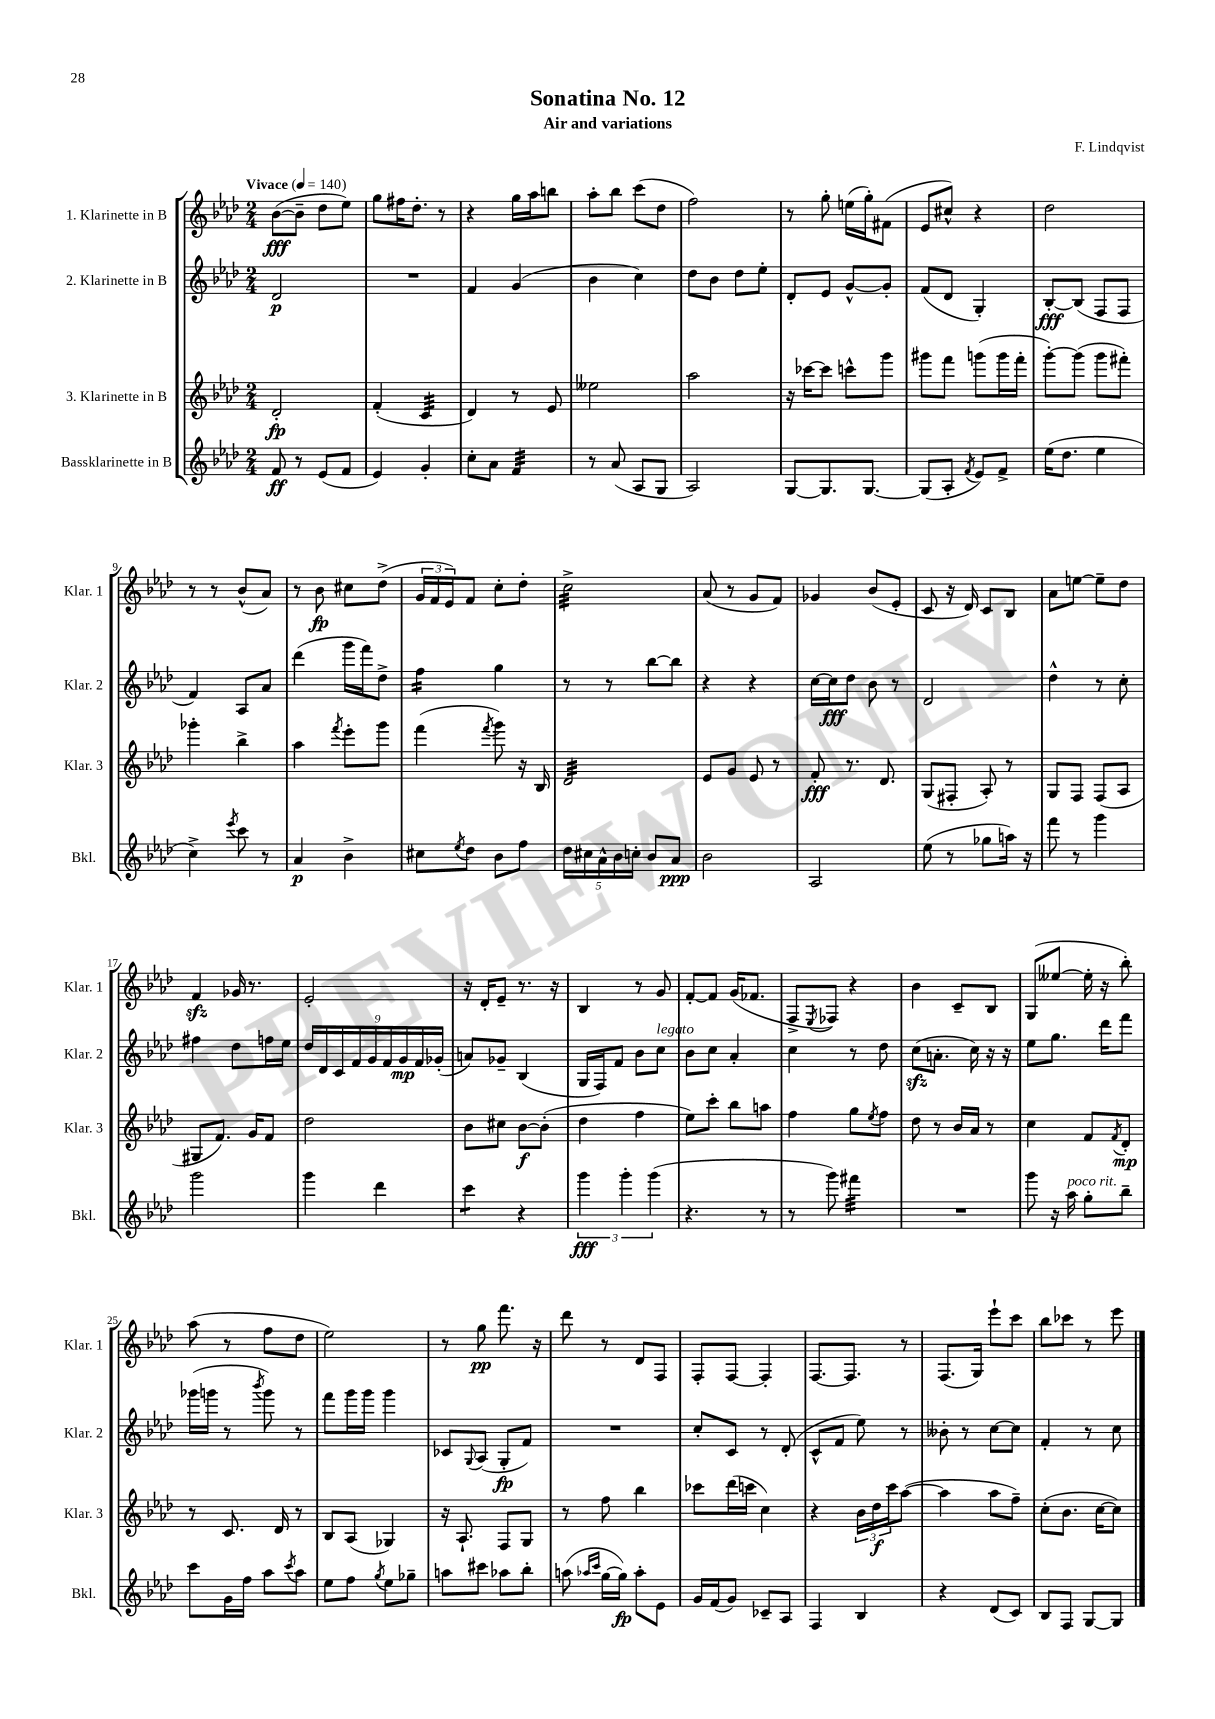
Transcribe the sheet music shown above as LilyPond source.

\header { title = "Sonatina No. 12" composer = "F. Lindqvist" subtitle = "Air and variations" }
<<
\new StaffGroup <<
\new Staff = "s0" \with { instrumentName = "1. Klarinette in B" shortInstrumentName = "Klar. 1" } {
    \clef treble \key aes \major \numericTimeSignature \time 2/4 \tempo "Vivace" 4 = 140
    bes'8~\fff( bes'8-- des''8 ees''8) |
    g''8 fis''16 des''8.-. r8 |
    r4 g''16 aes''16 b''8 |
    aes''8-. bes''8 c'''8( des''8 |
    f''2) |
    r8 g''8-. e''16( g''16-.) fis'8( |
    ees'8 cis''8-^) r4 |
    des''2 |
    r8 r8 bes'8-^( aes'8) |
    r8 bes'8\fp cis''8 des''8->( |
    \tuplet 3/2 { g'16 f'16 ees'16) } f'8 c''8-. des''8-. |
    c''2:32-> |
    aes'8( r8 g'8 f'8) |
    ges'4 bes'8( ees'8-. |
    c'8 r16 des'16) c'8 bes8 |
    aes'8 e''8~ e''8-- des''8 |
    f'4\sfz ges'16 r8. |
    ees'2-. |
    r16 des'16-. ees'8-- r8. r16 |
    bes4 r8 g'8 |
    f'8~-. f'8 g'16( fes'8. |
    f8-> \acciaccatura { ees8 } fes8) r4 |
    bes'4 c'8-- bes8 |
    g8( eeses''8~ eeses''16-. r16 bes''8-.) |
    aes''8( r8 f''8 des''8 |
    ees''2) |
    r8 g''8\pp f'''8. r16 |
    des'''8 r8 des'8 f8 |
    f8-. f8~ f4-. |
    f8.~ f8. r8 |
    f8.( g16) ees'''8-! c'''8 |
    bes''8 ces'''8 r8 ees'''8 \bar "|." |
}
\new Staff = "s1" \with { instrumentName = "2. Klarinette in B" shortInstrumentName = "Klar. 2" } {
    \clef treble \key aes \major \numericTimeSignature \time 2/4
    des'2\p |
    R2 |
    f'4 g'4( |
    bes'4 c''4) |
    des''8 bes'8 des''8 ees''8-. |
    des'8-. ees'8 g'8~-^ g'8-. |
    f'8( des'8 g4-.) |
    bes8~-.\fff bes8( f8 f8 |
    f'4) aes8 aes'8 |
    des'''4( g'''16 f'''16) des''8-> |
    f''4:16 g''4 |
    r8 r8 bes''8~ bes''8 |
    r4 r4 |
    c''16~ c''16\fff des''8 bes'8 r8 |
    des'2 |
    des''4-^ r8 c''8-. |
    fis''4 des''8 f''16 ees''16 |
    \tuplet 9/8 { des''16 des'16 c'16 f'16 g'16 f'16 g'16\mp f'16 ges'16-.( } |
    a'8) ges'8-- bes4( |
    g16 f16) f'8 bes'8 c''8^\markup { \italic "legato" } |
    bes'8 c''8 aes'4-. |
    c''4 r8 des''8 |
    c''8\sfz( a'8.-. c''16) r16 r16 |
    ees''8 g''8. des'''16 f'''8 |
    ges'''16( g'''16 r8 \acciaccatura { bes'''8 } g'''8) r8 |
    f'''8 g'''16 g'''16 g'''4 |
    ces'8 \appoggiatura { g8 } aes8( g8-.\fp f'8) |
    R2 |
    c''8-. c'8 r8 des'8-.( |
    c'8-^ f'8 ees''8) r8 |
    beses'8-. r8 c''8~ c''8 |
    f'4-. r8 c''8 \bar "|." |
}
\new Staff = "s2" \with { instrumentName = "3. Klarinette in B" shortInstrumentName = "Klar. 3" } {
    \clef treble \key aes \major \numericTimeSignature \time 2/4
    des'2-.\fp |
    f'4-.( c'4:32 |
    des'4) r8 ees'8 |
    eeses''2 |
    aes''2 |
    r16 ces'''16~ ces'''8 c'''8-^ g'''8 |
    gis'''8 f'''8 g'''8( g'''16 f'''16-. |
    g'''8~-.) g'''8( g'''8 fis'''8-.) |
    ges'''4-. bes''4-> |
    aes''4 \acciaccatura { f'''8 } ees'''8-. g'''8 |
    f'''4( \acciaccatura { f'''8 } g'''8) r16 bes16 |
    des'2:32 |
    ees'8 g'8 ees'8 r8 |
    f'8-.\fff r8. des'8. |
    g8( fis8-. aes8-.) r8 |
    g8 f8 f8( aes8 |
    gis8 f'8.) g'16 f'8 |
    des''2 |
    bes'8 cis''8 bes'8~\f bes'8-.( |
    des''4 f''4 |
    ees''8) c'''8-. bes''8 a''8 |
    f''4 g''8 \acciaccatura { ees''8 } f''8 |
    des''8 r8 bes'16 aes'16 r8 |
    c''4 f'8 \acciaccatura { f'8 } des'8-.\mp |
    r8 c'8. des'16 r8 |
    bes8 aes8( ges4) |
    r16 aes8.-! f8 g8 |
    r8 f''8 bes''4 |
    ces'''8 des'''16( c'''16 c''4) |
    r4 \tuplet 3/2 { bes'16 des''16\f c'''16 } aes''8~( |
    aes''4 aes''8 f''8--) |
    c''8-.( bes'8. c''16~ c''8) \bar "|." |
}
\new Staff = "s3" \with { instrumentName = "Bassklarinette in B" shortInstrumentName = "Bkl." } {
    \clef treble \key aes \major \numericTimeSignature \time 2/4
    f'8\ff r8 ees'8( f'8 |
    ees'4) g'4-. |
    c''8-. aes'8 f'4:32 |
    r8 aes'8( aes8 g8 |
    aes2) |
    g8~ g8. g8.~ |
    g8( aes8-. \acciaccatura { f'8 } ees'8) f'8-> |
    ees''16( des''8. ees''4 |
    c''4->) \acciaccatura { ees'''8 } c'''8 r8 |
    aes'4\p bes'4-> |
    cis''8 \acciaccatura { ees''8 } des''8 bes'8 f''8 |
    \tuplet 5/4 { des''16 cis''16 aes'16-^ bes'16 c''16-. } bes'8 aes'8\ppp |
    bes'2 |
    aes2 |
    ees''8( r8 ges''8 a''16) r16 |
    f'''8 r8 g'''4 |
    g'''2 |
    g'''4 des'''4 |
    c'''4:8 r4 |
    \tuplet 3/2 { g'''4\fff g'''4-. g'''4( } |
    r4. r8 |
    r8 g'''8) fis'''4:32 |
    R2 |
    g'''8 r16 aes''16^\markup { \italic "poco rit." } g''8-. bes''8-- |
    c'''8 g'16 f''16 aes''8 \acciaccatura { c'''8 } aes''8 |
    ees''8 f''8 \acciaccatura { g''8 } ees''8 ges''8-- |
    a''8 cis'''8 aes''8 bes''8-. |
    a''8( \grace { aes''16 c'''16 } g''16~ g''16\fp) aes''8-. ees'8 |
    g'16 f'16( g'8) ces'8-- aes8 |
    f4 bes4 |
    r4 des'8( c'8) |
    bes8 f8 g8~ g8 \bar "|." |
}
>>
>>
